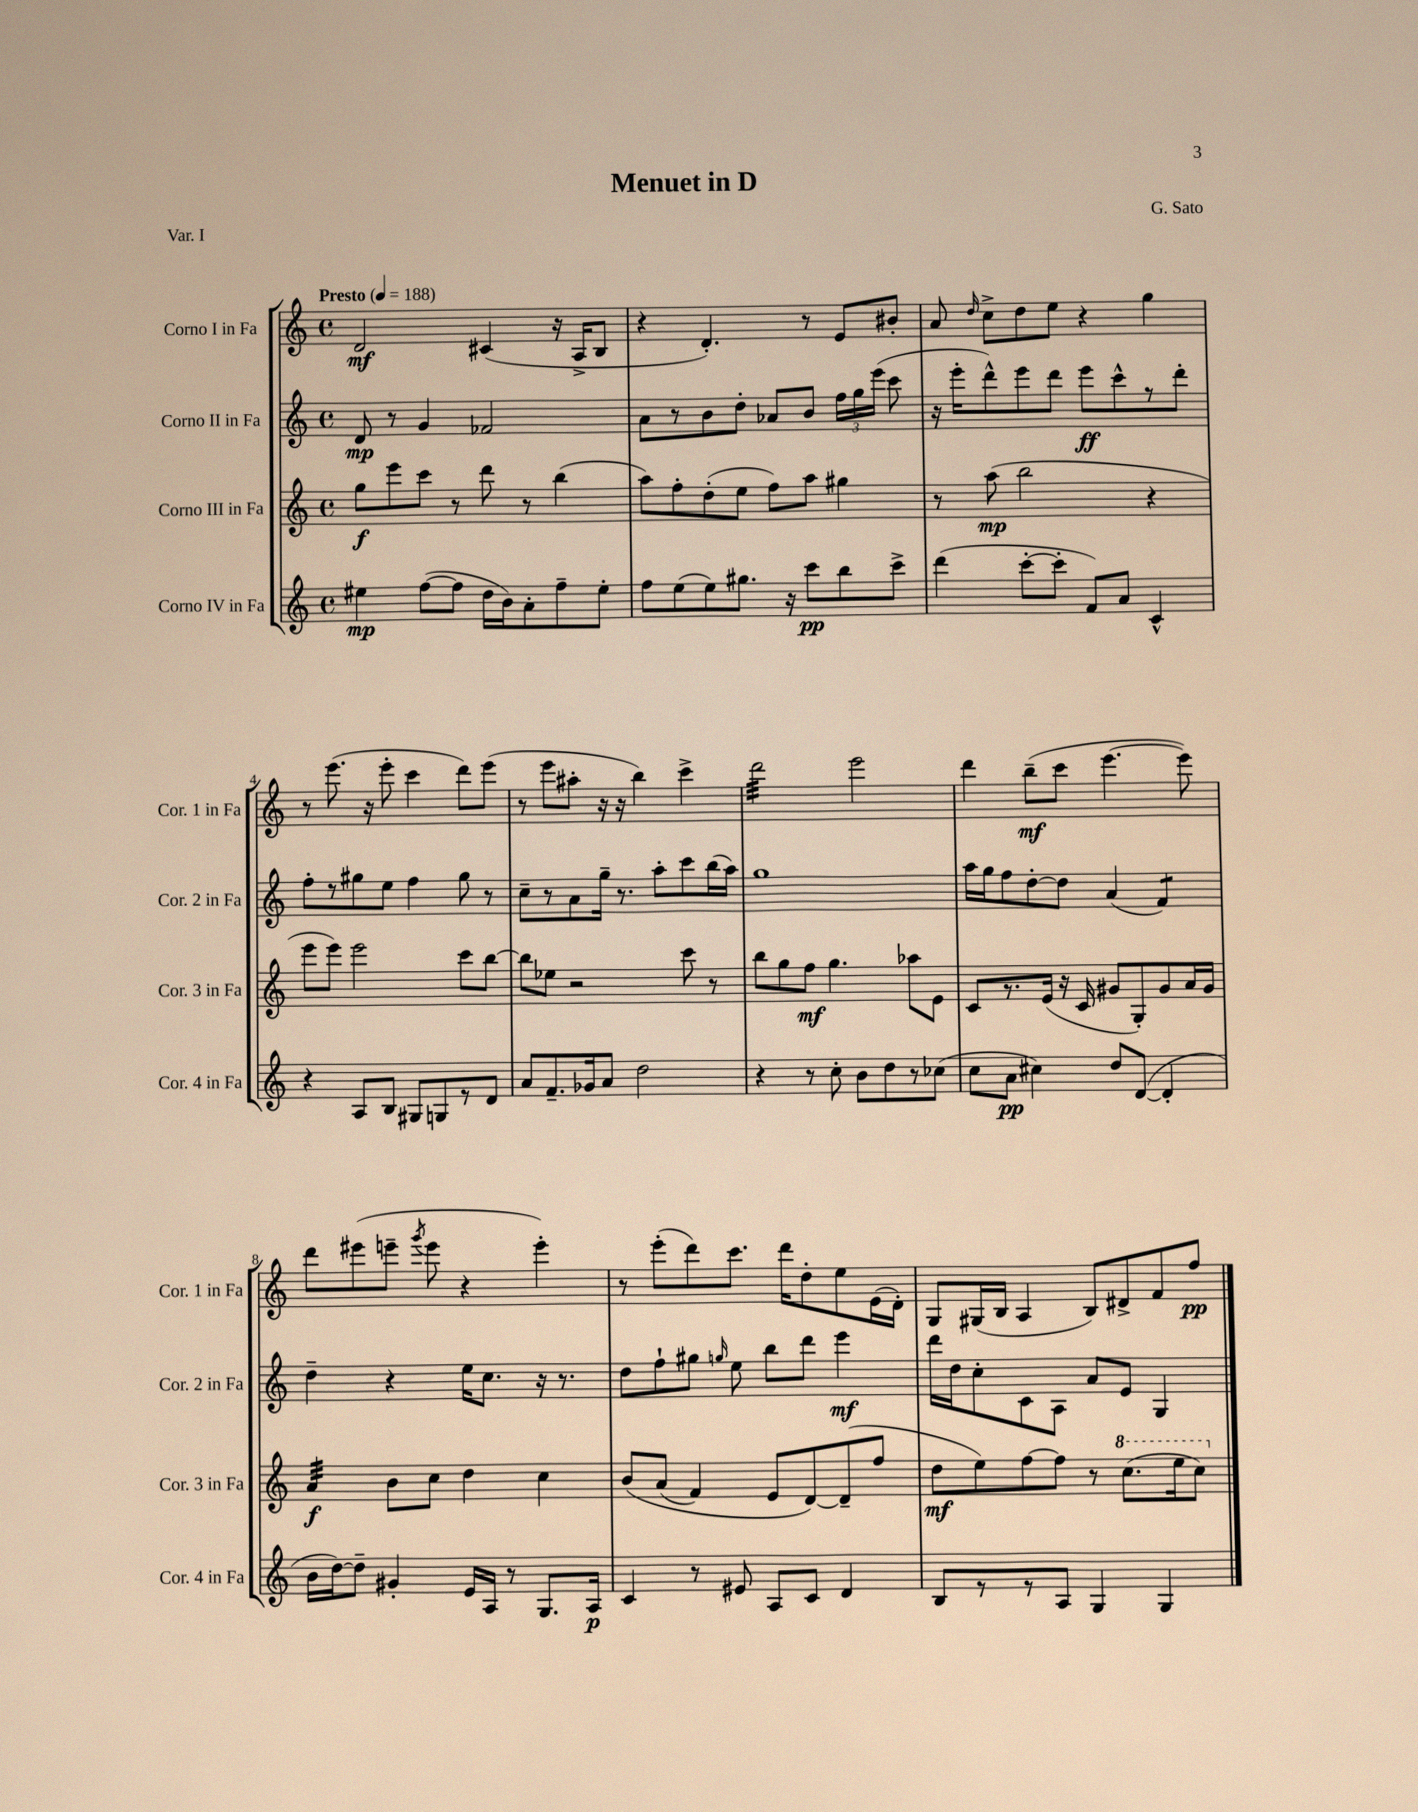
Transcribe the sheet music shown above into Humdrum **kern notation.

**kern	**kern	**kern	**kern
*staff4	*staff3	*staff2	*staff1
*clefG2	*clefG2	*clefG2	*clefG2
*k[]	*k[]	*k[]	*k[]
*M4/4	*M4/4	*M4/4	*M4/4
*met(c)	*met(c)	*met(c)	*met(c)
*MM188	*MM188	*MM188	*MM188
4ee#\	8gg\L	8d/	2d/
.	8eee\	8r	.
([8ff\L	8ccc\J	4g/	.
8ff\]J	8r	.	.
16dd\LL	8ddd\	2f-/	(4c#/
16b\J)	.	.	.
8a'\	8r	.	.
8ff~\	(4bb\	.	16r
.	.	.	16A^/LK
8ee#'\J	.	.	8B/J
=	=	=	=
8ff\L	8aa\L)	8a\L	4r
(8ee\	8ff'\	8r	.
8ee\)	(8dd'\	8b\	4.d'/)
8.gg#\J	8ee\J	8dd'\J	.
.	8ff\L)	8a-/L	.
16r	.	.	.
8ccc\L	8aa\J	8b/J	8r
8bb\	4gg#\	24ff\LL	8e/L
.	.	24gg\	.
.	.	(24eee\JJ	.
8ccc^\J	.	8ccc\	8b#'/J
=	=	=	=
(4ddd\	8r	16r	8a/
.	.	16eee'\LK	.
.	.	.	16qqdd/
.	(8aa\	8ddd^^\)	8cc^\L
[8ccc'\L	2bb\	8eee\	8dd\
8ccc'\]J	.	8ddd\J	8ee\J
8f/L)	.	8eee\L	4r
8a/J	.	8ccc^^\	.
4c^^/	4r	8r	4gg\
.	.	8ddd'\J	.
=	=	=	=
4r	8eee\L	8ff'\L	8r
.	8eee\J)	8r	(8.eee\
8A/L	2eee\	8gg#\	.
.	.	.	16r
8B/J	.	8ee\J	8eee'\
8G#/L	.	4ff\	4ccc\
8G/	.	.	.
8r	8ccc\L	8gg#\	8ddd\L)
8d/J	[8bb\J	8r	(8eee\J
=	=	=	=
8a/L	8bb\]L	8cc~\L	8r
8.f~/	8ee-\J	8r	8eee\L
.	2r	8a\	8aa#'\J
16g-/k	.	.	.
8a/J	.	16gg~\Jk	16r
.	.	8.r	16r
2dd\	.	.	4bb\)
.	.	8aa'\L	.
.	8ccc\	8ccc\	4ccc^\
.	8r	(16bb\L	.
.	.	16aa\JJ)	.
=	=	=	=
4r	8bb\L	1gg	2ddd\
.	8gg\	.	.
8r	8ff\J	.	.
8cc'\	4.gg\	.	.
8b\L	.	.	2eee\
8dd\	.	.	.
8r	8aa-\L	.	.
(8cc-\J	8e\J	.	.
=	=	=	=
8cc\L	8c/L	16aa\LL	4ddd\
.	.	16gg\J	.
8a\J	8.r	8ff\	.
4cc#\)	.	[8dd'\	(8bb~\L
.	(16e/Jk	.	.
.	16r	8dd\]J	8ccc\J
.	16c/	.	.
8dd/L	8g#/L	(4a/	[4.eee\
([8d/J	8G'/)	.	.
4d'/]	8g#/	4f/)	.
.	16a/L	.	8eee\])
.	16g#/JJ	.	.
=	=	=	=
16b\LL	4a/	4dd~\	8ddd\L
[16dd\J)	.	.	.
8dd~\]J	.	.	(8eee#\
4g#'/	8b\L	4r	8eee~\J
.	.	.	8qggg/
.	8cc\J	.	8eee\
16e/LL	4dd\	16ee\LK	4r
16A/JJ	.	8.cc\J	.
8r	.	.	.
8.G/L	4cc\	16r	4eee'\)
.	.	8.r	.
16A/Jk	.	.	.
=	=	=	=
4c/	&(8b/L	8dd\L	8r
.	(8a/J	8ff`\	(8eee'\L
8r	4f/)	8gg#\J	8ddd\)
.	.	16qqgg/	.
8e#/	.	8ee\	8.ccc\J
8A/L	8e/L	8bb\L	.
.	.	.	16ddd\LK
8c/J	[8d/&)	8ddd\J	8dd'\
4d/	(8d~/]	4eee\	8ee\
.	8ff/J	.	(16e\L
.	.	.	16d'\JJ)
=	=	=	=
8B/L	8dd\L	16ddd\LL	8G/L
.	.	16dd\J	.
8r	8ee\)	8cc'\	(16G#/L
.	.	.	16B/JJ
8r	[8ff\	8c\	4A/
8A/J	8ff\]J	8A\J	.
4G/	8r	8a/L	8B/L)
.	(8.ccc\L	8e/J	8d#^/
4G/	.	4G/	8f/
.	16eee\k	.	.
.	8ccc\J)	.	8ff/J
==	==	==	==
*-	*-	*-	*-
